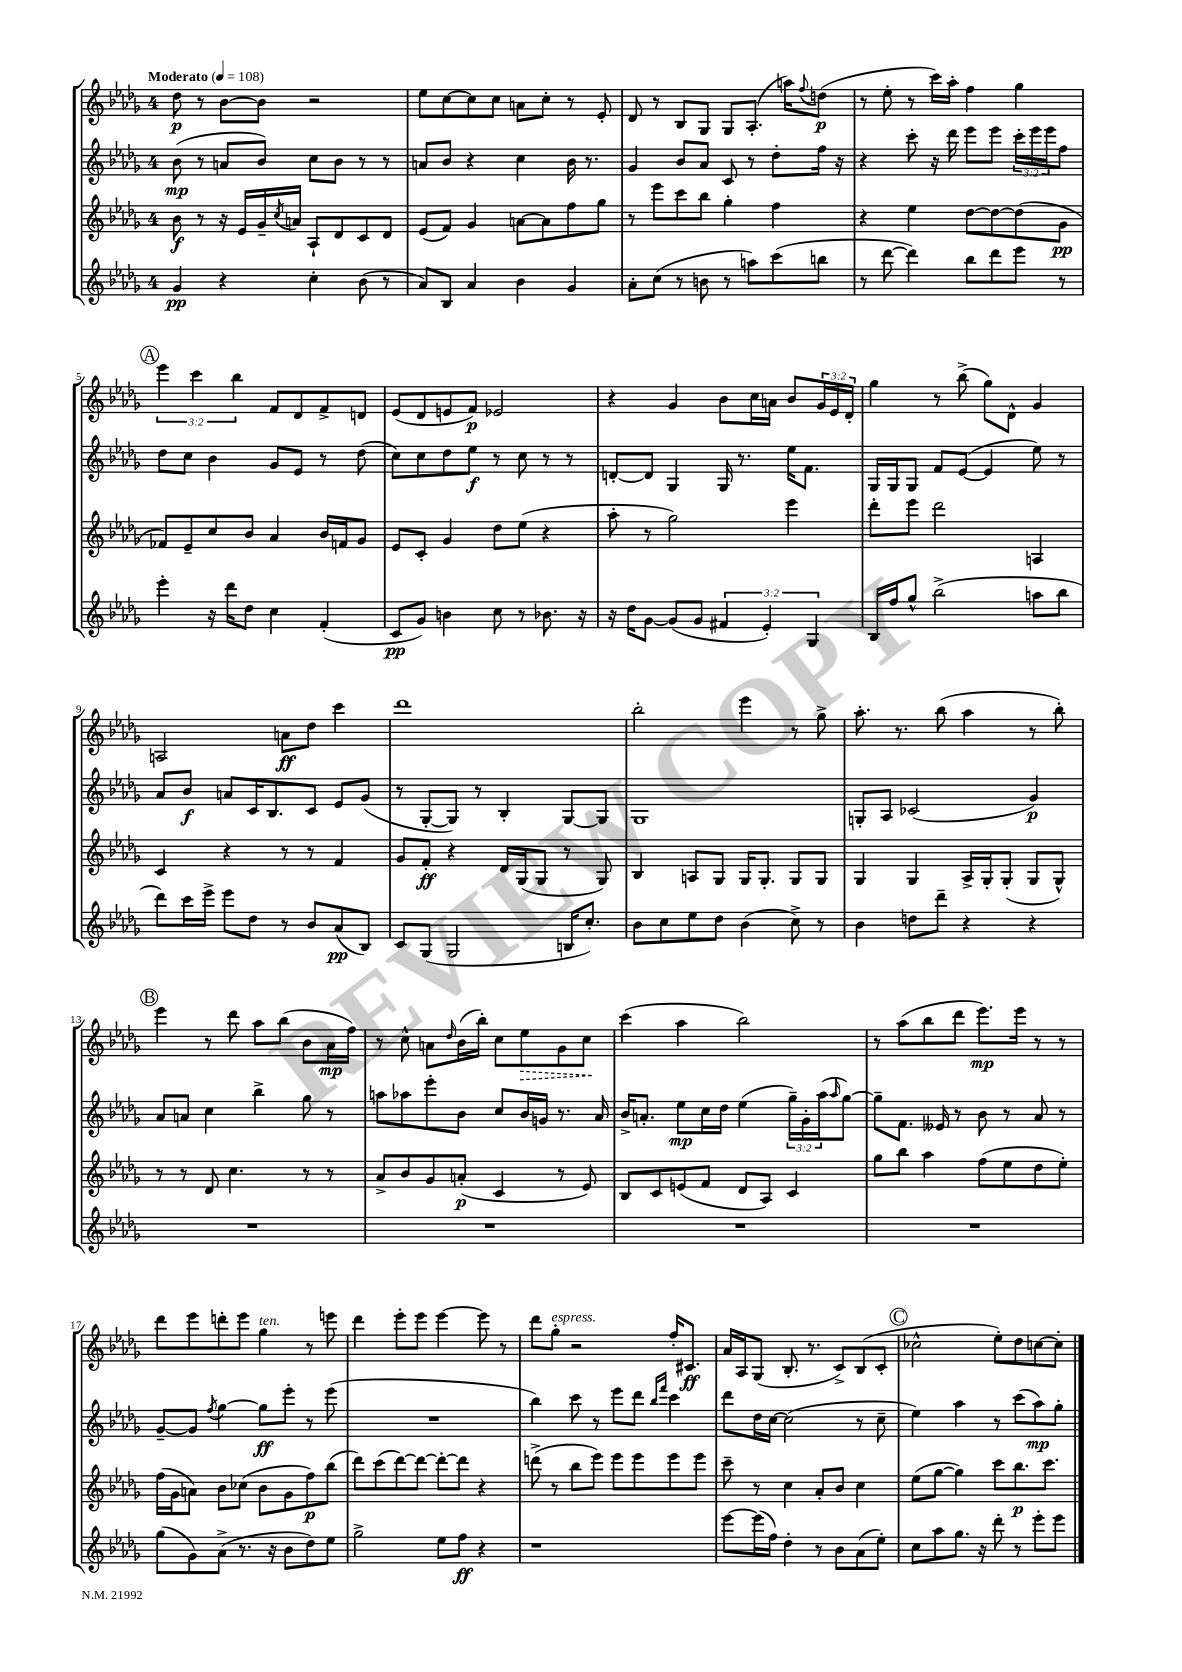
<<
\new StaffGroup <<
\new Staff = "s0" {
    \clef treble \key des \major \once \override Staff.TimeSignature.style = #'single-digit \time 4/4 \override Staff.TupletNumber.text = #tuplet-number::calc-fraction-text \tempo "Moderato" 4 = 108
    des''8\p r8 bes'8~ bes'8 r2 |
    ees''8 c''8~ c''8 c''8 a'8 c''8-. r8 ees'8-. |
    des'8 r8 bes8 ges8 ges8 aes8.-.( a''16) \appoggiatura { f''8 } d''8\p( |
    r8 ees''8-. r8 c'''16) aes''16-. f''4 ges''4 |
    \mark \markup { \circle "A" } \tuplet 3/2 { ees'''4 c'''4 bes''4 } f'8 des'8 f'8-> d'8 |
    ees'8( des'8 e'8 f'8\p) ees'2 |
    r4 ges'4 bes'8 c''16 a'16 bes'8 \tuplet 3/2 { ges'16 ees'16 des'16-. } |
    ges''4 r8 bes''8->( ges''8) des'8-^ ges'4 |
    a2 a'8\ff des''8 c'''4 |
    des'''1 |
    bes''2-. ees'''4 r8 ges''8-> |
    aes''8.-. r8. bes''8( aes''4 r8 bes''8-.) |
    \mark \markup { \circle "B" } ees'''4 r8 des'''8 aes''8 bes''8( bes'8 aes'16\mp f''16) |
    r8 c''8-^ a'8 \grace { des''16 } bes'16( bes''16-.) c''8 \once \override Hairpin.style = #'dashed-line ees''8\> ges'8 c''8\! |
    c'''4( aes''4 bes''2) |
    r8 aes''8( bes''8 des'''8 ees'''8.\mp) ees'''16 r8 r8 |
    des'''8 ees'''8 d'''8-. ees'''8 ges''4^\markup { \italic "ten." } r8 e'''8 |
    des'''4 ees'''8-. ees'''8 ees'''4~ ees'''8 r8 |
    des'''8 ges''8-.^\markup { \italic "espress." } r2 f''16-. cis'8.\ff |
    aes'16 aes16 ges8( bes8.-. r8. c'8->) bes8( c'8-. |
    \mark \markup { \circle "C" } ces''2-^ ees''8-.) des''8 c''8~ c''8-. \bar "|." |
}
\new Staff = "s1" {
    \clef treble \key des \major \once \override Staff.TimeSignature.style = #'single-digit \time 4/4 \override Staff.TupletNumber.text = #tuplet-number::calc-fraction-text
    bes'8\mp( r8 a'8 bes'8) c''8 bes'8 r8 r8 |
    a'8 bes'8 r4 c''4 bes'16 r8. |
    ges'4 bes'8 aes'8 c'8 r8 des''8-. f''16 r16 |
    r4 c'''8-. r16 des'''16 ees'''8 ees'''8 \tuplet 3/2 { c'''16-. ees'''16 ees'''16 } f''8 |
    \mark \markup { \circle "A" } des''8 c''8 bes'4 ges'8 ees'8 r8 des''8( |
    c''8) c''8 des''8 ees''8\f r8 c''8 r8 r8 |
    d'8~-. d'8 ges4 ges16 r8. ees''16 f'8. |
    ges16 ges16 ges8 f'8 ees'8~( ees'4 ees''8) r8 |
    aes'8 bes'8\f a'8 c'16 bes8. c'8 ees'8 ges'8( |
    r8 ges8~-. ges8) r8 bes4-. ges8~ ges8 |
    ges1 |
    g8-. aes8 ces'2( ges'4\p) |
    \mark \markup { \circle "B" } aes'8 a'8 c''4 bes''4-> ges''8 r8 |
    a''8 aes''8 ees'''8-. bes'8 c''8 bes'16 g'16 r8. aes'16 |
    bes'16-> a'8.-. ees''8\mp c''16 des''16 ees''4( \tuplet 3/2 { ges''16--) ges'16-. aes''16( } \grace { aes''16 } ges''8~) |
    ges''8-- f'8. eeses'16 r8 bes'8 r8 aes'8 r8 |
    ges'8~-- ges'8 \acciaccatura { f''8 } ges''4~ ges''8\ff ees'''8-. r8 ees'''8( |
    R1 |
    bes''4) c'''8 r8 ees'''8 des'''8 \grace { bes''16 f'''16 } c'''4 |
    des'''8 des''16 c''16~ c''2( r8 c''8-- |
    \mark \markup { \circle "C" } ees''4) aes''4 r8 c'''8( aes''8\mp) ges''8-. \bar "|." |
}
\new Staff = "s2" {
    \clef treble \key des \major \once \override Staff.TimeSignature.style = #'single-digit \time 4/4
    bes'8\f r8 r16 ees'16 ges'16-- \acciaccatura { c''8 } a'16 aes8-! des'8 c'8 des'8 |
    ees'8( f'8) ges'4 a'8~ a'8 f''8 ges''8 |
    r8 ees'''8 c'''8 bes''8 ges''4-. f''4 |
    r4 ees''4 des''8~ des''8~ des''8( ges'8\pp |
    \mark \markup { \circle "A" } fes'8) ees'8-- c''8 bes'8 aes'4 bes'16 f'16 ges'8 |
    ees'8 c'8-. ges'4 des''8 ees''8( r4 |
    aes''8-. r8 ges''2) ees'''4 |
    des'''8-. ees'''8 des'''2 a4 |
    c'4 r4 r8 r8 f'4 |
    ges'8 f'8-.\ff r4 des'16 ges16( ges8 r8 ges8) |
    bes4 a8 ges8 ges16 ges8.-. ges8 ges8 |
    ges4 ges4 aes16-> ges16-. ges8-.( ges8 ges8-^) |
    \mark \markup { \circle "B" } r8 r8 des'8 c''4. r8 r8 |
    aes'8-> bes'8 ges'8 a'8-.\p( c'4 r8 ees'8) |
    bes8 c'8 e'8( f'8 des'8 aes8) c'4 |
    ges''8 bes''8 aes''4 f''8( ees''8 des''8 ees''8-.) |
    f''16( ges'16 a'8) bes'8 ces''8( bes'8 ges'8 f''8\p) bes''8( |
    des'''8) c'''8( des'''8~) des'''8~ des'''8~-. des'''8 r4 |
    d'''8->( r8 bes''8 ees'''8) ees'''8 ees'''8 ees'''8 ees'''8 |
    c'''8-- r8 c''4 aes'8-. bes'8 c''4 |
    \mark \markup { \circle "C" } ees''8( ges''8~ ges''4) c'''8 bes''8.\p c'''8. \bar "|." |
}
\new Staff = "s3" {
    \clef treble \key des \major \once \override Staff.TimeSignature.style = #'single-digit \time 4/4 \override Staff.TupletNumber.text = #tuplet-number::calc-fraction-text
    ges'4\pp r4 c''4-. bes'8( r8 |
    aes'8) bes8 aes'4 bes'4 ges'4 |
    aes'8-. c''8( r8 b'8 r8 a''8) c'''8( b''8 |
    r8 des'''8~ des'''4) bes''8 des'''8 ees'''8 r8 |
    \mark \markup { \circle "A" } ees'''4-. r16 des'''16 des''8 c''4 f'4-.( |
    c'8\pp ges'8) b'4 c''8 r8 bes'8. r16 |
    r16 des''16 ges'8~ ges'8( ges'8 \tuplet 3/2 { fis'4 ees'4-.) ges4 } |
    bes16 f''16 ges''8-^ bes''2->( a''8 bes''8 |
    des'''8) c'''16 ees'''16-> ees'''8 des''8 r8 bes'8 aes'8\pp( bes8) |
    c'8 ges8( ges2 b16 c''8.-.) |
    bes'8 c''8 ees''8 des''8 bes'4( c''8->) r8 |
    bes'4 d''8 des'''8-- r4 r4 |
    \mark \markup { \circle "B" } R1 |
    R1 |
    R1 |
    R1 |
    ges''8( ges'8) aes'8->( r8. r16 bes'8 des''8) ees''8 |
    ges''2-> ees''8 f''8\ff r4 |
    r1 |
    ees'''8~ ees'''16( f''16) des''4-. r8 bes'8 aes'8( ees''8-.) |
    \mark \markup { \circle "C" } c''8 aes''8 ges''8. r16 des'''8-. r8 ees'''8-. ees'''8 \bar "|." |
}
>>
>>
